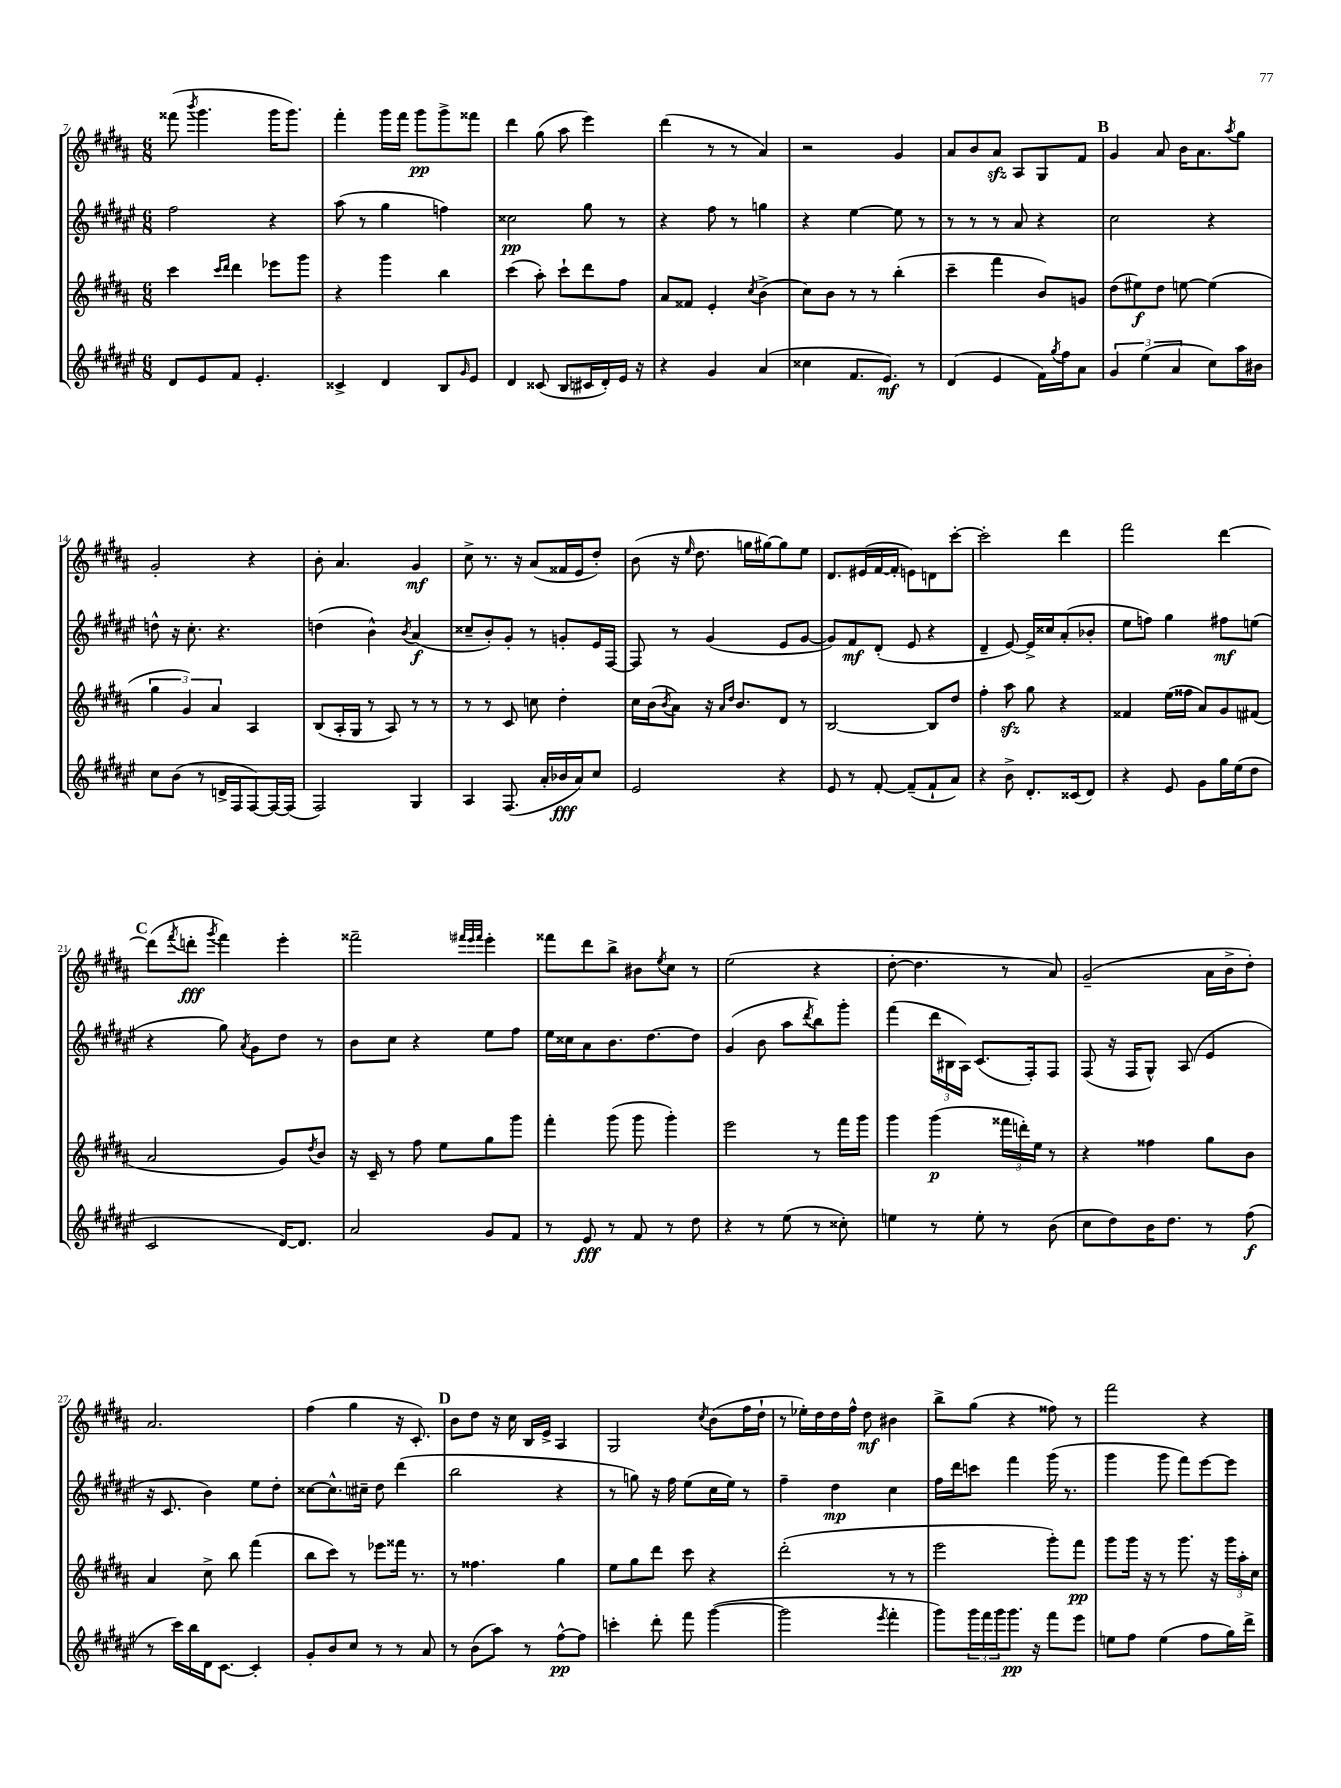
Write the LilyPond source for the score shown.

<<
\new StaffGroup <<
\new Staff = "s0" {
    \clef treble \key b \major \numericTimeSignature \time 6/8
    fisis'''8( \acciaccatura { b'''8 } gis'''4. gis'''16 gis'''8.) |
    fis'''4-. gis'''16 fis'''16 gis'''8\pp gis'''8-> fisis'''8 |
    dis'''4 gis''8( ais''8 e'''4) |
    dis'''4( r8 r8 ais'4) |
    r2 gis'4 |
    ais'8 b'8 ais'8\sfz ais8 gis8 fis'8 |
    \mark \markup { \bold "B" } gis'4 ais'8 b'16 ais'8. \acciaccatura { ais''8 } gis''8 |
    gis'2-. r4 |
    b'8-. ais'4. gis'4\mf |
    cis''8-> r8. r16 ais'8( fisis'16 e'16 dis''8-.) |
    b'8( r16 \grace { e''16 } dis''8. g''16 gis''16~) gis''8 e''8 |
    dis'8. eis'16( fis'16~ fis'16-. e'8) d'8 cis'''8~-. |
    cis'''2-. dis'''4 |
    fis'''2 dis'''4~ |
    \mark \markup { \bold "C" } dis'''8( \acciaccatura { fis'''8 } d'''8-.\fff \acciaccatura { gis'''8 } fis'''4) e'''4-. |
    fisis'''2-- \grace { fis'''32 e'''32 fis'''32 } e'''4-. |
    fisis'''8 dis'''8 b''8-> bis'8 \acciaccatura { e''8 } cis''8 r8 |
    e''2( r4 |
    dis''8~-. dis''4. r8 ais'8) |
    gis'2--( ais'16 b'16-> dis''8-.) |
    ais'2. |
    fis''4( gis''4 r16 cis'8.-.) |
    \mark \markup { \bold "D" } b'8 dis''8 r16 cis''16 b16 e'16-> ais4 |
    gis2 \acciaccatura { cis''8 } b'8( fis''16 dis''16-! |
    r8 ees''16-.) dis''16 dis''16 fis''16-^ dis''8\mf bis'4 |
    b''8-> gis''8( r4 fisis''8) r8 |
    fis'''2 r4 \bar "|." |
}
\new Staff = "s1" {
    \clef treble \key fis \major \numericTimeSignature \time 6/8
    fis''2 r4 |
    ais''8( r8 gis''4 f''4) |
    cisis''2\pp gis''8 r8 |
    r4 fis''8 r8 g''4 |
    r4 eis''4~ eis''8 r8 |
    r8 r8 r8 ais'8 r4 |
    \mark \markup { \bold "B" } cis''2 r4 |
    d''8-^ r16 cis''8.-. r4. |
    d''4( b'4-^) \acciaccatura { b'8 } ais'4\f( |
    cisis''8-- b'8-.) gis'8-. r8 g'8-. eis'16 fis16~ |
    fis8 r8 gis'4( eis'8 gis'8~ |
    gis'8) fis'8\mf dis'8-.( eis'8 r4 |
    dis'4-- eis'8~) eis'16-> cisis''16 ais'8-.( bes'8-. |
    eis''8 f''8) gis''4 fis''8\mf e''8( |
    \mark \markup { \bold "C" } r4 gis''8) \acciaccatura { ais'8 } gis'8 dis''8 r8 |
    b'8 cis''8 r4 eis''8 fis''8 |
    eis''16 cisis''16 ais'8 b'8. dis''8.~ dis''8 |
    gis'4( b'8 ais''8 \acciaccatura { dis'''8 } b''8) gis'''8-. |
    fis'''4( \tuplet 3/2 { dis'''16 bis16 ais16) } cis'8.( fis16-.) fis8 |
    fis8( r16 fis16 gis8-^) ais8( eis'4 |
    r16 cis'8. b'4) eis''8 dis''8-. |
    cisis''8~ cisis''8.-^ cis''16-- dis''8 dis'''4( |
    \mark \markup { \bold "D" } b''2 r4 |
    r8 g''8) r16 fis''16 eis''8( cis''16 eis''16) r8 |
    fis''4-- dis''4\mp cis''4 |
    fis''16 dis'''16 c'''8 fis'''4 gis'''16( r8. |
    gis'''4 gis'''8 fis'''8) eis'''8~ eis'''8 \bar "|." |
}
\new Staff = "s2" {
    \clef treble \key b \major \numericTimeSignature \time 6/8
    cis'''4 \grace { cis'''16 dis'''16 } dis'''4 ees'''8 gis'''8 |
    r4 gis'''4 b''4 |
    cis'''4( ais''8-.) cis'''8-! dis'''8 fis''8 |
    ais'8 fisis'8 e'4-. \acciaccatura { cis''8 } b'4->( |
    cis''8) b'8 r8 r8 b''4-.( |
    cis'''4-- fis'''4 b'8) g'8 |
    \mark \markup { \bold "B" } dis''8( eis''8\f) dis''8 e''8~ e''4( |
    \tuplet 3/2 { gis''4 gis'4) ais'4 } ais4 |
    b8( ais16-. gis16 r8 ais8) r8 r8 |
    r8 r8 cis'8 c''8 dis''4-. |
    cis''16 b'16( \acciaccatura { b'8 } ais'8) r16 \grace { ais'16 dis''16 } b'8. dis'8 r8 |
    b2~ b8 dis''8 |
    fis''4-. ais''8\sfz gis''8 r4 |
    fisis'4 e''16( fisis''16 ais'8) gis'8 fis'8( |
    \mark \markup { \bold "C" } ais'2 gis'8) \acciaccatura { dis''8 } b'8 |
    r16 cis'16-- r8 fis''8 e''8 gis''8 gis'''8 |
    fis'''4-. gis'''8( gis'''8 gis'''4-.) |
    e'''2 r8 fis'''16 gis'''16 |
    gis'''4 gis'''4\p( \tuplet 3/2 { fisis'''16 d'''16-.) e''16 } r8 |
    r4 fisis''4 gis''8 b'8 |
    ais'4 cis''8-> b''8 fis'''4( |
    b''8 cis'''8) r8 ees'''8 fisis'''16 r8. |
    \mark \markup { \bold "D" } r8 fisis''4. gis''4 |
    e''8 gis''8 dis'''8 cis'''8 r4 |
    dis'''2-.( r8 r8 |
    e'''2 gis'''8-.) fis'''8\pp |
    gis'''8 gis'''16 r16 r8 gis'''8. r16 \tuplet 3/2 { gis'''16 ais''16-. cis''16 } \bar "|." |
}
\new Staff = "s3" {
    \clef treble \key fis \major \numericTimeSignature \time 6/8
    dis'8 eis'8 fis'8 eis'4.-. |
    cisis'4-> dis'4 b8 \grace { gis'16 } eis'8 |
    dis'4 cisis'8( b8 cis'16 dis'16-.) eis'16 r16 |
    r4 gis'4 ais'4( |
    cisis''4 fis'8. eis'8.\mf) r8 |
    dis'4( eis'4 fis'16) \acciaccatura { gis''8 } fis''16 ais'8 |
    \mark \markup { \bold "B" } \tuplet 3/2 { gis'4 eis''4( ais'4 } cis''8) ais''16 bis'16 |
    cis''8 b'8( r8 d'16-> fis16 fis8~) fis16~ fis16( |
    fis2) gis4 |
    ais4 fis8.( ais'16-. bes'16\fff ais'16) cis''8 |
    eis'2 r4 |
    eis'8 r8 fis'8~-. fis'8--( fis'8-! ais'8) |
    r4 b'8-> dis'8.-. cisis'16( dis'8) |
    r4 eis'8 gis'8 gis''16 eis''16( dis''8 |
    \mark \markup { \bold "C" } cis'2 dis'16~) dis'8. |
    ais'2 gis'8 fis'8 |
    r8 eis'8\fff r8 fis'8 r8 dis''8 |
    r4 r8 eis''8( r8 cisis''8-.) |
    e''4 r8 e''8-. r8 b'8( |
    cis''8 dis''8) b'16 dis''8. r8 fis''8\f( |
    r8 cis'''16) b''16 dis'16 cis'8.~ cis'4-. |
    gis'8-. b'8 cis''8 r8 r8 ais'8 |
    \mark \markup { \bold "D" } r8 b'8( ais''8) r8 fis''8~-^\pp fis''8 |
    c'''4-. dis'''8-. fis'''8 gis'''4~( |
    gis'''2 \acciaccatura { eis'''8 } fis'''4-. |
    gis'''8) \tuplet 3/2 { gis'''16 fis'''16 gis'''16 } gis'''8.\pp r16 fis'''8 eis'''8 |
    e''8 fis''8 e''4( fis''8 gis''16) dis'''16-> \bar "|." |
}
>>
>>
\layout { \context { \Score currentBarNumber = #7 } }
